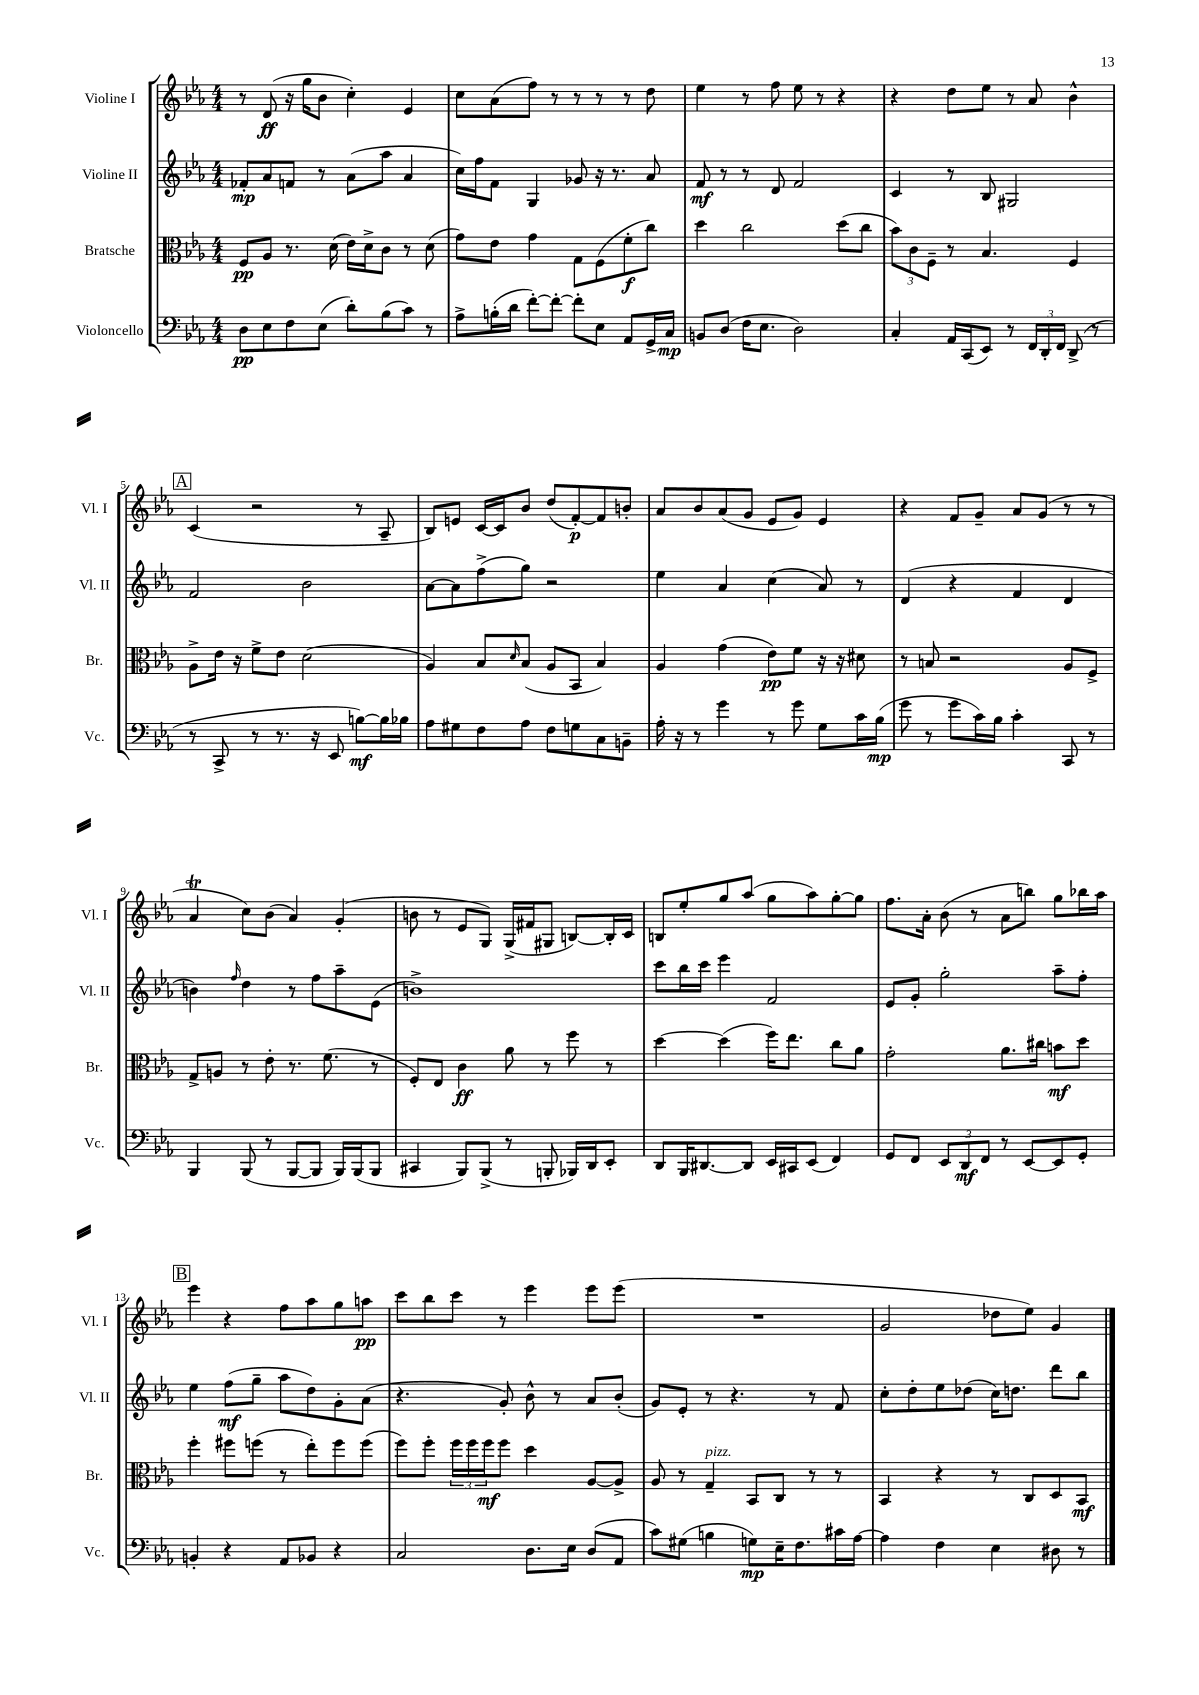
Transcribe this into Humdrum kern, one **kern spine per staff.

**kern	**kern	**kern	**kern
*staff4	*staff3	*staff2	*staff1
*clefF4	*clefC3	*clefG2	*clefG2
*k[b-e-a-]	*k[b-e-a-]	*k[b-e-a-]	*k[b-e-a-]
*M4/4	*M4/4	*M4/4	*M4/4
8D	8F	8f-'	8r
8E-	8A-	8a-	(8d
8F	8.r	8f	16r
.	.	.	16gg
(8E-	.	8r	8b-
.	(16d	.	.
8d')	16e-)	(8a-	4cc')
.	16d^	.	.
(8B-	8c	8aa-	.
8c)	8r	4a-	4e-
8r	(8d	.	.
=	=	=	=
8A-^	8g)	16cc)	8cc
.	.	16ff	.
(16B'	8e-	8f	(8a-
16d	.	.	.
[8f')	4g	4G	8ff)
8f'_	.	.	8r
8f']	8G	8g-	8r
8E-	(8F	16r	8r
.	.	8.r	.
8AA-	8f'	.	8r
16GG^	8cc)	8a-	8dd
16C	.	.	.
=	=	=	=
8BB	4dd	8f	4ee-
(8D	.	8r	.
16F	2cc	8r	8r
8.E-	.	.	.
.	.	8d	8ff
2D)	.	2f	8ee-
.	.	.	8r
.	(8dd	.	4r
.	8cc	.	.
=	=	=	=
4C'	12b-)	4c	4r
.	12c	.	.
.	12F~	.	.
16AA-	8r	8r	8dd
(16CC	.	.	.
8EE-)	4.B-	8B-	8ee-
8r	.	2G#	8r
24FF	.	.	8a-
24DD'	.	.	.
24FF	.	.	.
(8DD^	4F	.	4b-^^
8r	.	.	.
=	=	=	=
8r	8A-^	2f	(4c
8CC^	16e-	.	.
.	16r	.	.
8r	8f^	.	2r
8.r	8e-	.	.
.	(2d	2b-	.
16r	.	.	.
8EE-	.	.	.
[8B)	.	.	8r
16B]	.	.	8A-~
16B-	.	.	.
=	=	=	=
8A-	4A-)	[8a-	8B-)
8G#	.	8a-]	8e
8F	8B-	(8ff^	[16c
.	.	.	16c]
.	16qqd	.	.
8A-	(8B-	8gg)	8b-
8F	8A-	2r	(8dd
8G	8BB-	.	[8f')
8C	4B-)	.	8f]
8BB~	.	.	8b'
=	=	=	=
16A-'	4A-	4ee-	8a-
16r	.	.	.
8r	.	.	8b-
4g	(4g	4a-	(8a-
.	.	.	8g
8r	8e-)	(4cc	8e-
8g	8f	.	8g)
8G	16r	8a-)	4e-
.	16r	.	.
16c	8d#	8r	.
(16B-	.	.	.
=	=	=	=
8g	8r	(4d	4r
8r	8B	.	.
8g	2r	4r	8f
16c)	.	.	8g~
16B-	.	.	.
4c'	.	4f	8a-
.	.	.	(8g
8CC	8A-	4d	8r
8r	8F^	.	8r
=	=	=	=
4BBB-	8G^	4b)	4a-
.	8A	.	.
.	.	16qqff	.
(8BBB-	8r	4dd	8cc)
8r	8e-'	.	(8b-
[8BBB-	8.r	8r	4a-)
8BBB-]	.	8ff	.
.	(8.f	.	.
16BBB-)	.	8aa-~	(4g'
(16BBB-	.	.	.
8BBB-	8r	(8e-	.
=	=	=	=
4CC#	8F')	1b^)	8b
.	8E-	.	8r
8BBB-)	4c	.	8e-
(8BBB-^	.	.	8G)
8r	8a-	.	(16G^
.	.	.	16f#
8BBB'	8r	.	8G#
16BBB-)	8ff	.	[8B)
16DD	.	.	.
8EE-'	8r	.	16B']
.	.	.	16c
=	=	=	=
8DD	[4dd	8ccc	8B
16BBB-	.	16bb-	8ee-'
[8.DD#	.	16ccc	.
.	(4dd]	4eee-	8gg
8DD#]	.	.	(8aa-
16EE-	16ff)	2f	8gg
16CC#	8.ee-	.	.
(8EE-	.	.	8aa-)
4FF)	8cc	.	[8gg'
.	8a-	.	8gg]
=	=	=	=
8GG	2g'	8e-	8.ff
8FF	.	8g'	.
.	.	.	16a-'
12EE-	.	2gg'	(8b-
12DD	.	.	.
.	.	.	8r
12FF	.	.	.
8r	8.a-	.	8a-
[8EE-	.	.	8bb)
.	16cc#	.	.
8EE-]	8b	8aa-~	8gg
8GG'	8dd	8ff'	16bb-
.	.	.	16aa-
=	=	=	=
4BB'	4ff'	4ee-	4eee-
4r	8ff#	(8ff	4r
.	(8ff	8gg~	.
8AA-	8r	8aa-	8ff
8BB-	8ee-')	8dd)	8aa-
4r	8ff	8g'	8gg
.	(8ff	(8a-	8aa
=	=	=	=
2C	8ff)	4.r	8ccc
.	8ff'	.	8bb-
.	24ff	.	8ccc
.	24ff	.	.
.	24ff	.	.
.	8ff	8g')	8r
8.D	4dd	8b-^^	4eee-
.	.	8r	.
16E-	.	.	.
(8D	[8A-	8a-	8eee-
8AA-	8A-^]	(8b-'	(8eee-
=	=	=	=
8c)	8A-	8g)	1r
(8G#	8r	8e-'	.
4B	4G~	8r	.
.	.	4.r	.
8G)	8BB-	.	.
16E-~	8C	.	.
8.F	.	.	.
.	8r	8r	.
16c#	8r	8f	.
[16A-	.	.	.
=	=	=	=
4A-]	4BB-	8cc'	2g
.	.	8dd'	.
4F	4r	8ee-	.
.	.	(8dd-	.
4E-	8r	16cc)	8dd-
.	.	8.dd	.
.	8C	.	8ee-)
8D#	8D	8ddd	4g
8r	8BB-	8bb-	.
==	==	==	==
*-	*-	*-	*-
